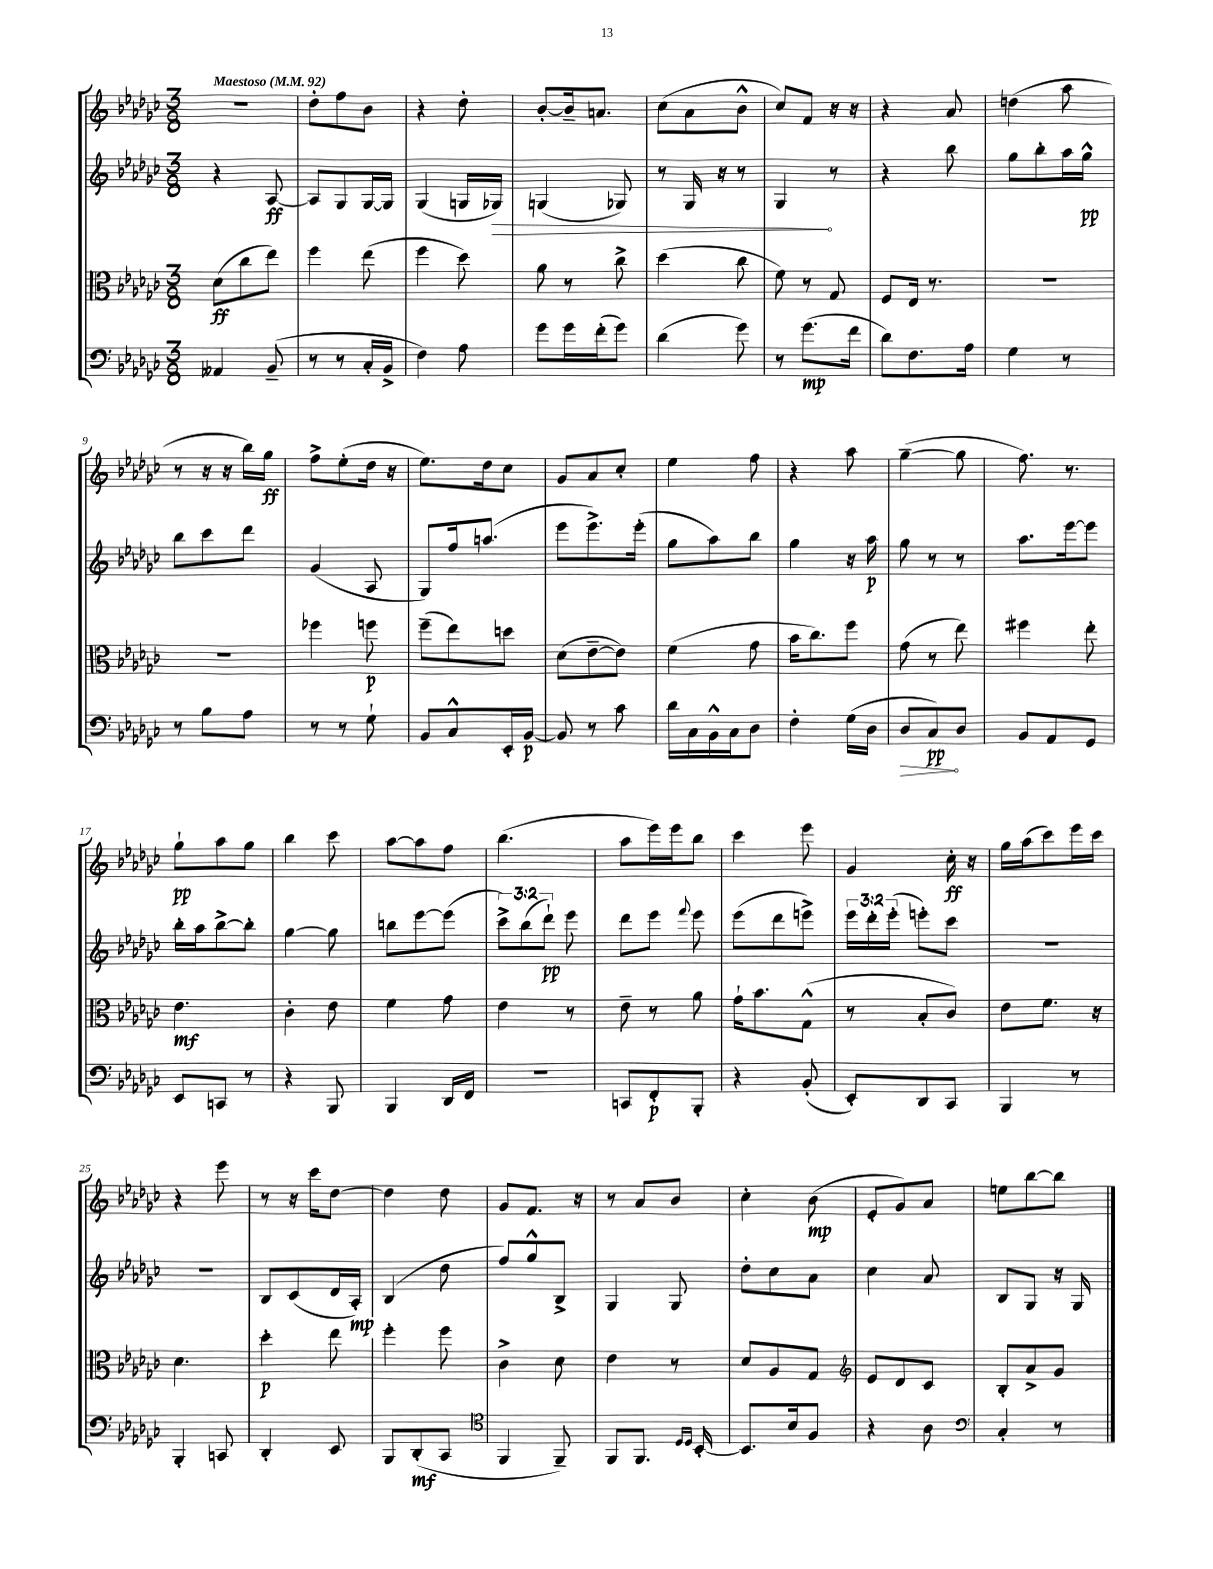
<<
\new StaffGroup <<
\new Staff = "s0" {
    \clef treble \key ges \major \numericTimeSignature \time 3/8 \tempo "Maestoso" 4 = 92
    \autoBeamOff R4. |
    des''8[-. f''8 bes'8] |
    r4 des''8-. |
    bes'8[~-. bes'16-- a'8.] |
    ces''8[( aes'8 bes'8]-^ |
    ces''8[) f'8] r16 r16 |
    r4 aes'8 |
    d''4( aes''8 |
    r8 r16 r16 bes''16[) ges''16]\ff |
    f''8[-> ees''8-.( des''16] r16 |
    ees''8.[) des''16 ces''8] |
    ges'8[ aes'8 ces''8]-. |
    ees''4 f''8 |
    r4 aes''8 |
    ges''4~--( ges''8 |
    f''8.) r8. |
    ges''8[-!\pp aes''8 ges''8] |
    bes''4 ces'''8 |
    aes''8[~ aes''8 f''8] |
    bes''4.( |
    aes''8[ ees'''16) ees'''16 bes''8] |
    ces'''4 ees'''8 |
    ges'4 ces''16-.\ff r16 |
    ges''16[ aes''16( ces'''8) ees'''16 ces'''16] |
    r4 ees'''8 |
    r8 r16 ces'''16[ des''8]~ |
    des''4 des''8 |
    ges'8[ f'8.] r16 |
    r8 aes'8[ bes'8] |
    ces''4-. bes'8\mp( |
    ees'8[-. ges'8) aes'8] |
    e''8[ bes''8~ bes''8] \bar "|." |
}
\new Staff = "s1" {
    \clef treble \key ges \major \numericTimeSignature \time 3/8 \override Staff.TupletNumber.text = #tuplet-number::calc-fraction-text
    \autoBeamOff r4 aes8~\ff |
    aes8[ ges8 ges16~ ges16] |
    ges4( g16[ \once \override Hairpin.circled-tip = ##t ges16]\>) |
    g4( ges8) |
    r8 ges16 r16 r8 |
    ges4\! r8 |
    r4 bes''8 |
    ges''8[ bes''8-. aes''16 ges''16]-^\pp |
    bes''8[ ces'''8 des'''8] |
    ges'4( aes8 |
    ges8[) f''16 a''8.]( |
    ees'''8[ ees'''8.->) ees'''16]-.( |
    ges''8[ aes''8) bes''8] |
    ges''4 r16 aes''16\p |
    ges''8 r8 r8 |
    aes''8.[ ees'''16~ ees'''8] |
    bes''16[-. aes''16 bes''8~-> bes''8]-. |
    ges''4~ ges''8 |
    b''8[ ees'''8~ ees'''8]( |
    \tuplet 3/2 { ces'''8[->) bes''8( des'''8]-!\pp) } ees'''8 |
    des'''8[ ees'''8] \appoggiatura { f'''8 } ees'''8 |
    ees'''8[( des'''8 e'''8]->) |
    \tuplet 3/2 { ees'''16[ des'''16-. ees'''16]-.( } e'''8[-.) ces'''8] |
    R4. |
    R4. |
    bes8[ ces'8( des'16 aes16]-.\mp) |
    bes4( des''8 |
    f''8[) ges''8-^ bes8]-> |
    ges4 ges8 |
    des''8[-. ces''8 aes'8] |
    ces''4 aes'8 |
    bes8[ ges8] r16 ges16 \bar "|." |
}
\new Staff = "s2" {
    \clef alto \key ges \major \numericTimeSignature \time 3/8
    \autoBeamOff des'8[\ff( ces''8 ees''8]) |
    f''4 ees''8( |
    f''4 des''8) |
    aes'8 r8 ces''8-> |
    des''4( ces''8 |
    f'8) r8 ges8 |
    f8[ ees16] r8. |
    R4. |
    R4. |
    fes''4 f''8\p |
    f''8[--( ees''8) d''8] |
    des'8[( ees'8~-- ees'8]) |
    f'4( ges'8 |
    bes'16[ ces''8.) f''8] |
    ges'8( r8 ees''8) |
    fis''4 ees''8-. |
    ees'4.\mf |
    ces'4-. ees'8 |
    f'4 ges'8 |
    ees'4 r8 |
    ees'8-- r8 aes'8 |
    ges'16[-! bes'8. ges8]-^( |
    r8 bes8[-. ces'8]) |
    ees'8[ f'8.] r16 |
    des'4. |
    des''4-.\p ees''8 |
    f''4-. f''8 |
    ces'4-> des'8 |
    ees'4 r8 |
    des'8[ aes8 ges8] |
    \clef treble ees'8[ des'8 ces'8] |
    bes8[-. aes'8-> ges'8] \bar "|." |
}
\new Staff = "s3" {
    \clef bass \key ges \major \numericTimeSignature \time 3/8
    \autoBeamOff aeses,4 bes,8--( |
    r8 r8 ces16[-. bes,16]-> |
    f4) aes8 |
    ges'8[ ges'16 f'16-.( ges'8]) |
    des'4( ges'8) |
    r8 ges'8.[\mp( f'16] |
    des'8[) f8. aes16] |
    ges4 r8 |
    r8 bes8[ aes8] |
    r8 r8 ges8-! |
    bes,8[ ces8-^ ees,16-. bes,16]~\p |
    bes,8 r8 ces'8 |
    des'16[ ces16 bes,16-^ ces16 des8] |
    f4-. ges16[( des16] |
    \once \override Hairpin.circled-tip = ##t des8[\> ces8\pp\!) des8] |
    bes,8[ aes,8 ges,8] |
    ees,8[ c,8] r8 |
    r4 bes,,8 |
    bes,,4 des,16[ f,16] |
    R4. |
    c,8[ f,8-.\p bes,,8]-. |
    r4 bes,8-.( |
    ees,8[-.) des,8 ces,8] |
    bes,,4 r8 |
    bes,,4-. c,8 |
    des,4-. ees,8 |
    bes,,8[ des,8-.\mf( ces,8] |
    \clef tenor f,4 f,8--) |
    f,8[ f,8.] \grace { des16[ des16] } bes,16~-. |
    bes,8.[ bes16 f8] |
    r4 aes8 |
    \clef bass ces4-. r8 \bar "|." |
}
>>
>>
